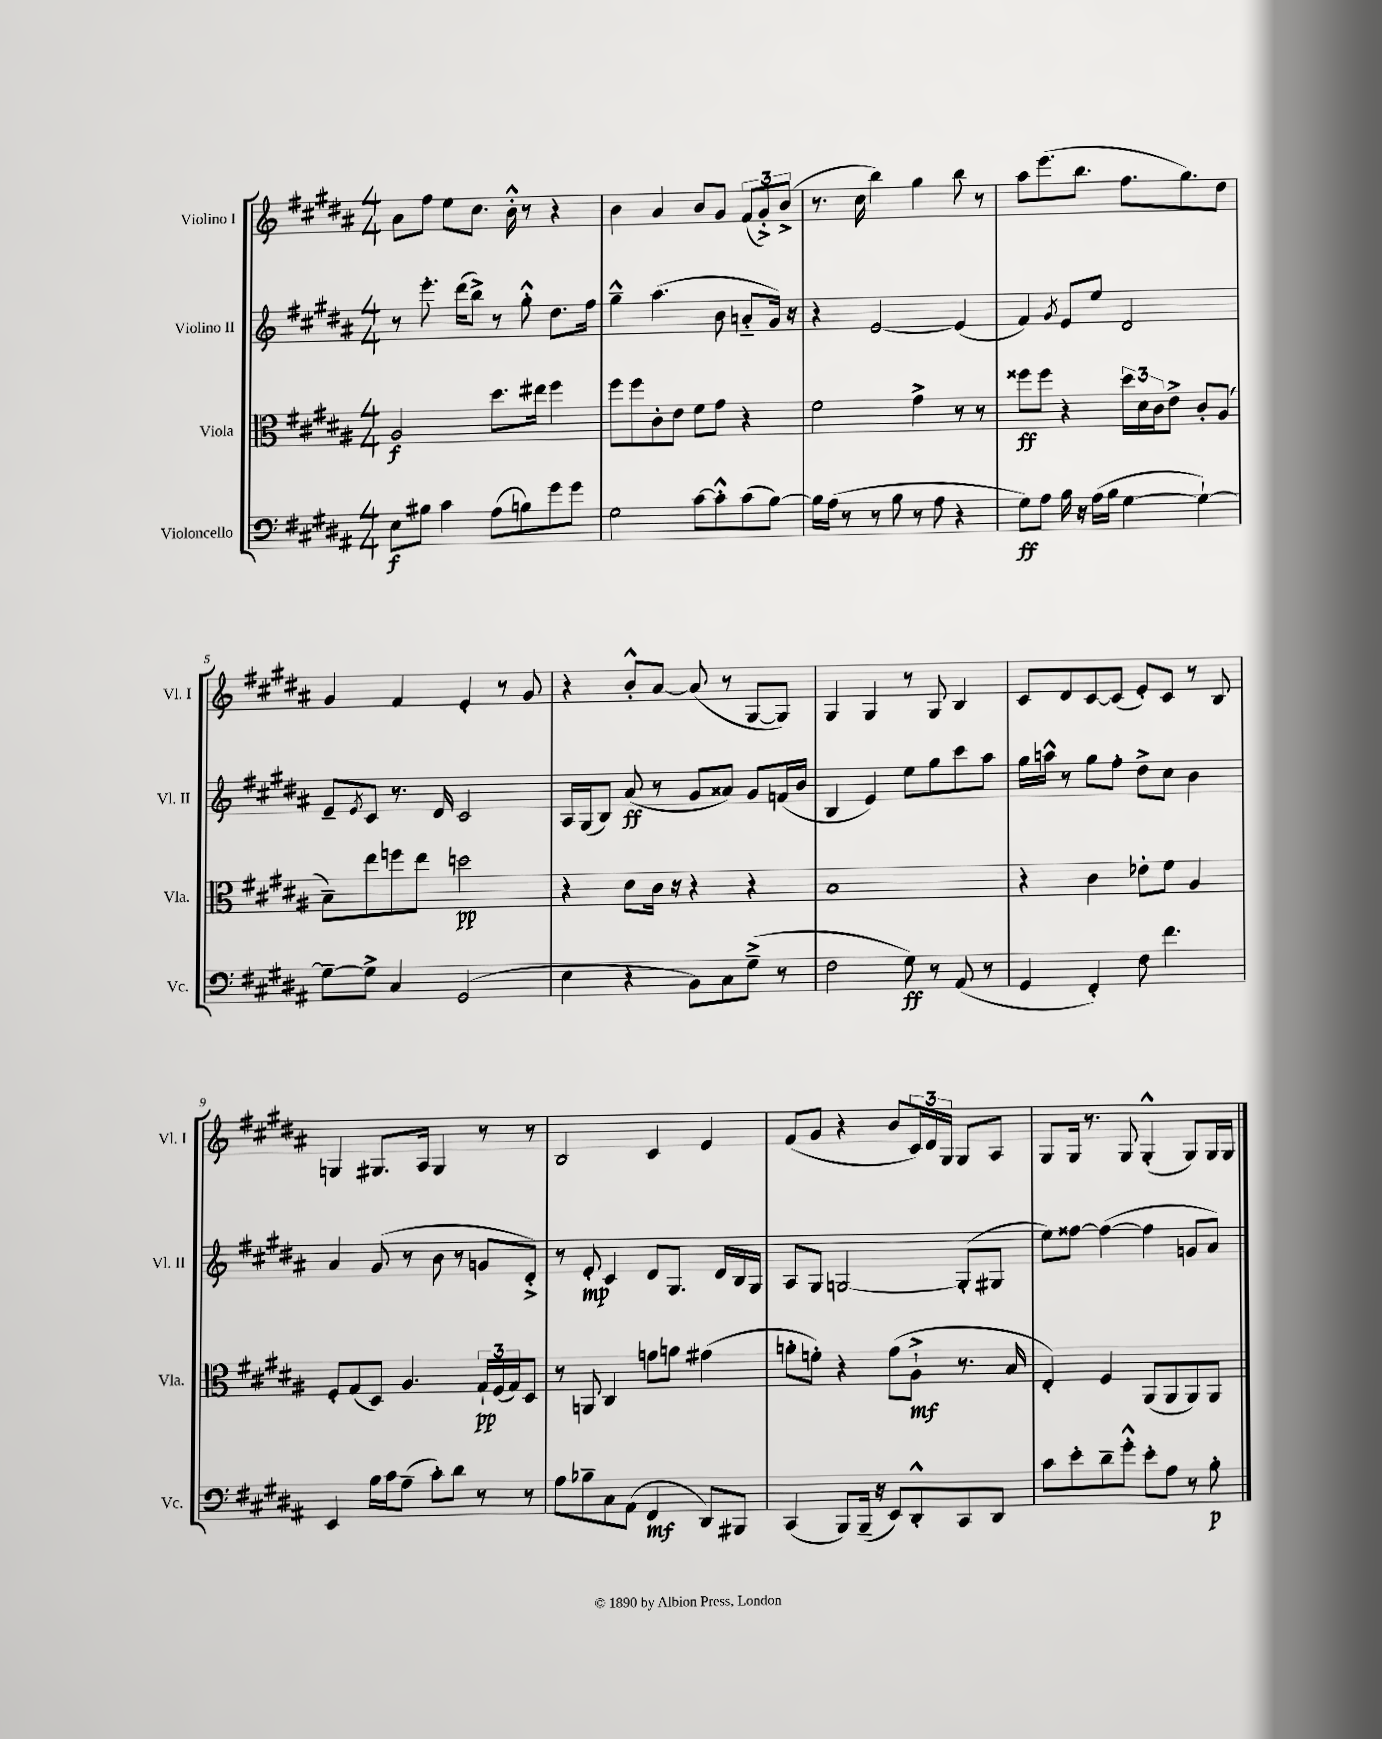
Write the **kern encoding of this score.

**kern	**dynam	**kern	**dynam	**kern	**dynam	**kern
*part4	*part4	*part3	*part3	*part2	*part2	*part1
*staff4	*staff4	*staff3	*staff3	*staff2	*staff2	*staff1
*I"Violoncello	*	*I"Viola	*	*I"Violino II	*	*I"Violino I
*I'Vc.	*	*I'Vla.	*	*I'Vl. II	*	*I'Vl. I
*clefF4	*	*clefC3	*	*clefG2	*	*clefG2
*k[f#c#g#d#a#]	*	*k[f#c#g#d#a#]	*	*k[f#c#g#d#a#]	*	*k[f#c#g#d#a#]
*M4/4	*	*M4/4	*	*M4/4	*	*M4/4
=1	=1	=1	=1	=1	=1	=1
8E\L	f	2A#/	f	8r	.	8a#\L
8B#X\J	.	.	.	8.eee'\	.	8ff#\J
4c#\	.	.	.	.	.	8ee\L
.	.	.	.	(16ddd#\KL	.	.
.	.	.	.	8bb^\J)	.	8.cc#\J
(8A#\L	.	8.dd#\L	.	8r	.	.
.	.	.	.	.	.	16b'^^\
8Bn\)	.	.	.	8gg#'^^\	.	8r
.	.	16ee#X\Jk	.	.	.	.
8g#\	.	4ff#\	.	8.dd#\L	.	4r
8g#\J	.	.	.	.	.	.
.	.	.	.	16ff#\Jk	.	.
=2	=2	=2	=2	=2	=2	=2
2G#\	.	8ff#\L	.	4gg#~^^\	.	4b\
.	.	8ff#\	.	.	.	.
.	.	8c#'\	.	(4.aa#\	.	4a#/
.	.	8e\J	.	.	.	.
[8c#\L	.	8f#\L	.	.	.	8b/L
8c#'^^\]	.	8g#\J	.	8b\	.	8g#/J
(8c#\	.	4r	.	8an/L	.	(12f#/L
.	.	.	.	.	.	12g#'^/)
[8B\J)	.	.	.	16g#/Jk)	.	.
.	.	.	.	.	.	(12b^/J
.	.	.	.	16r	.	.
=3	=3	=3	=3	=3	=3	=3
16B\LL]	.	2f#\	.	4r	.	8.r
(16A#\JJ	.	.	.	.	.	.
8r	.	.	.	.	.	.
.	.	.	.	.	.	16cc#\
8r	.	.	.	[2e/	.	4bb\)
8B\	.	.	.	.	.	.
8r	.	4g#^\	.	.	.	4gg#\
8A#\	.	.	.	.	.	.
4r	.	8r	.	(4e/]	.	8bb\
.	.	8r	.	.	.	8r
=4	=4	=4	=4	=4	=4	=4
8G#\L)	ff	8ff##X\L	ff	4f#/)	.	8aa#\L
8A#\J	.	8ff##\J	.	.	.	(8.eee\
.	.	.	.	8qg#/	.	.
16B\	.	4r	.	8e/L	.	.
16r	.	.	.	.	.	8.bb\J
(16A#\LL	.	.	.	8ee/J	.	.
16B\JJ	.	.	.	.	.	.
[4G#\	.	24dd#\LL	.	2d#/	.	8.ff#\L
.	.	24d#\	.	.	.	.
.	.	24c#\J	.	.	.	.
.	.	8e^\J	.	.	.	.
.	.	.	.	.	.	8.gg#\)
4G#`\_)	.	8c#'/L	.	.	.	.
.	.	(8A#/J	.	.	.	8dd#\J
!!LO:LB:g=z
=5	=5	=5	=5	=5	=5	=5
8G#~\L_	.	8B~\L)	.	8e~/L	.	4g#/
.	.	.	.	8qe/	.	.
8G#^\J]	.	8ee\	.	8c#/J	.	.
4C#/	.	8ffn\	.	8.r	.	4f#/
.	.	8ee\J	.	.	.	.
.	.	.	.	16d#/	.	.
(2GG#/	.	2ddn\	pp	2c#/	.	4e'/
.	.	.	.	.	.	8r
.	.	.	.	.	.	8g#/
=6	=6	=6	=6	=6	=6	=6
4E\	.	4r	.	16A#/LL	.	4r
.	.	.	.	(16G#/J	.	.
.	.	.	.	8B/J)	.	.
4r	.	8d#\L	.	(8a#/	ff	8b'^^/L
.	.	16c#\Jk	.	8r	.	[8a#/J
.	.	16r	.	.	.	.
8BB\L)	.	4r	.	8g#/L	.	(8a#/]
8C#\	.	.	.	8a##X/J)	.	8r
(8G#~^\J	.	4r	.	8g#/L	.	[8G#/L
8r	.	.	.	(16fn/L	.	8G#/J])
.	.	.	.	16b/JJ	.	.
=7	=7	=7	=7	=7	=7	=7
2F#\	.	1B	.	4B/	.	4G#/
.	.	.	.	4e/)	.	4G#/
8G#\)	ff	.	.	8ee\L	.	8r
8r	.	.	.	8gg#\	.	8G#/
(8AA#/	.	.	.	8ccc#\	.	4B/
8r	.	.	.	8aa#\J	.	.
=8	=8	=8	=8	=8	=8	=8
4GG#/	.	4r	.	16gg#\LL	.	8c#/L
.	.	.	.	16aan^^\JJ	.	.
.	.	.	.	8r	.	8d#/
4FF#'/)	.	4c#\	.	8gg#\L	.	[8c#/
.	.	.	.	8ff#'\J	.	(8c#/J]
8F#\	.	8e-X'\L	.	8dd#^\L	.	8e'/L)
4.f#\	.	8f#\J	.	8cc#\J	.	8c#/J
.	.	4A#/	.	4b\	.	8r
.	.	.	.	.	.	8B/
!!LO:LB:g=z
=9	=9	=9	=9	=9	=9	=9
4EE/	.	8F#'/L	.	4a#/	.	4Gn/
.	.	(8G#/	.	.	.	.
16B\LL	.	8D#/J)	.	(8g#/	.	8.G#X/L
16c#\J	.	.	.	.	.	.
(8A#~\J	.	4.A#/	.	8r	.	.
.	.	.	.	.	.	16A#/Jk
8c#'\L)	.	.	.	8b\	.	4G#/
8d#\J	.	.	.	8r	.	.
8r	.	24G#`/LL	pp	8gn/L	.	8r
.	.	(24F#/	.	.	.	.
.	.	24G#/J)	.	.	.	.
8r	.	8D#/J	.	8d#'^/J)	.	8r
=10	=10	=10	=10	=10	=10	=10
8A#\L	.	8r	.	8r	.	2B/
8B-X~\	.	8AAn/	.	8e'/	mp	.
8C#\	.	4C#/	.	4c#/	.	.
(8AA#\J	.	.	.	.	.	.
4FF#/	mf	8gn\L	.	8d#/L	.	4c#/
.	.	8an\J	.	8.G#/J	.	.
8DD#/L)	.	(4g#X\	.	.	.	4e/
.	.	.	.	16d#/LL	.	.
8BBB#X/J	.	.	.	16B/	.	.
.	.	.	.	16G#/JJ	.	.
=11	=11	=11	=11	=11	=11	=11
(4CC#/	.	8an'\L	.	8A#/L	.	(8f#/L
.	.	8fn'\J)	.	8G#/J	.	8g#/J
8BBB/L)	.	4r	.	[2Gn/	.	4r
(16BBB~/Jk	.	.	.	.	.	.
16r	.	.	.	.	.	.
8EE/L)	.	(8g#\L	.	.	.	8b/L
8DD#'^^/	.	8A#`^\J	mf	.	.	24c#/L)
.	.	.	.	.	.	24d#/
.	.	.	.	.	.	24G#/JJ
8CC#/	.	8.r	.	(8G'/L]	.	8G#/L
8DD#/J	.	.	.	8G#X/J	.	8A#/J
.	.	16B/	.	.	.	.
=12	=12	=12	=12	=12	=12	=12
8c#\L	.	4E'/)	.	8ee\L)	.	8G#/L
8e'\	.	.	.	[8ff##X\J	.	16G#/Jk
.	.	.	.	.	.	8.r
8d#~\	.	4F#/	.	(4ff##\_	.	.
8g#'^^\J	.	.	.	.	.	8G#/
8e'\L	.	(8AA#/L	.	4ff##\]	.	(4G#'^^/
8A#\J	.	8AA#/	.	.	.	.
8r	.	8AA#/)	.	8gn/L	.	8G#/L)
8B'\	p	8AA#/J	.	8a#/J)	.	16G#/L
.	.	.	.	.	.	16G#/JJ
==	==	==	==	==	==	==
*-	*-	*-	*-	*-	*-	*-
